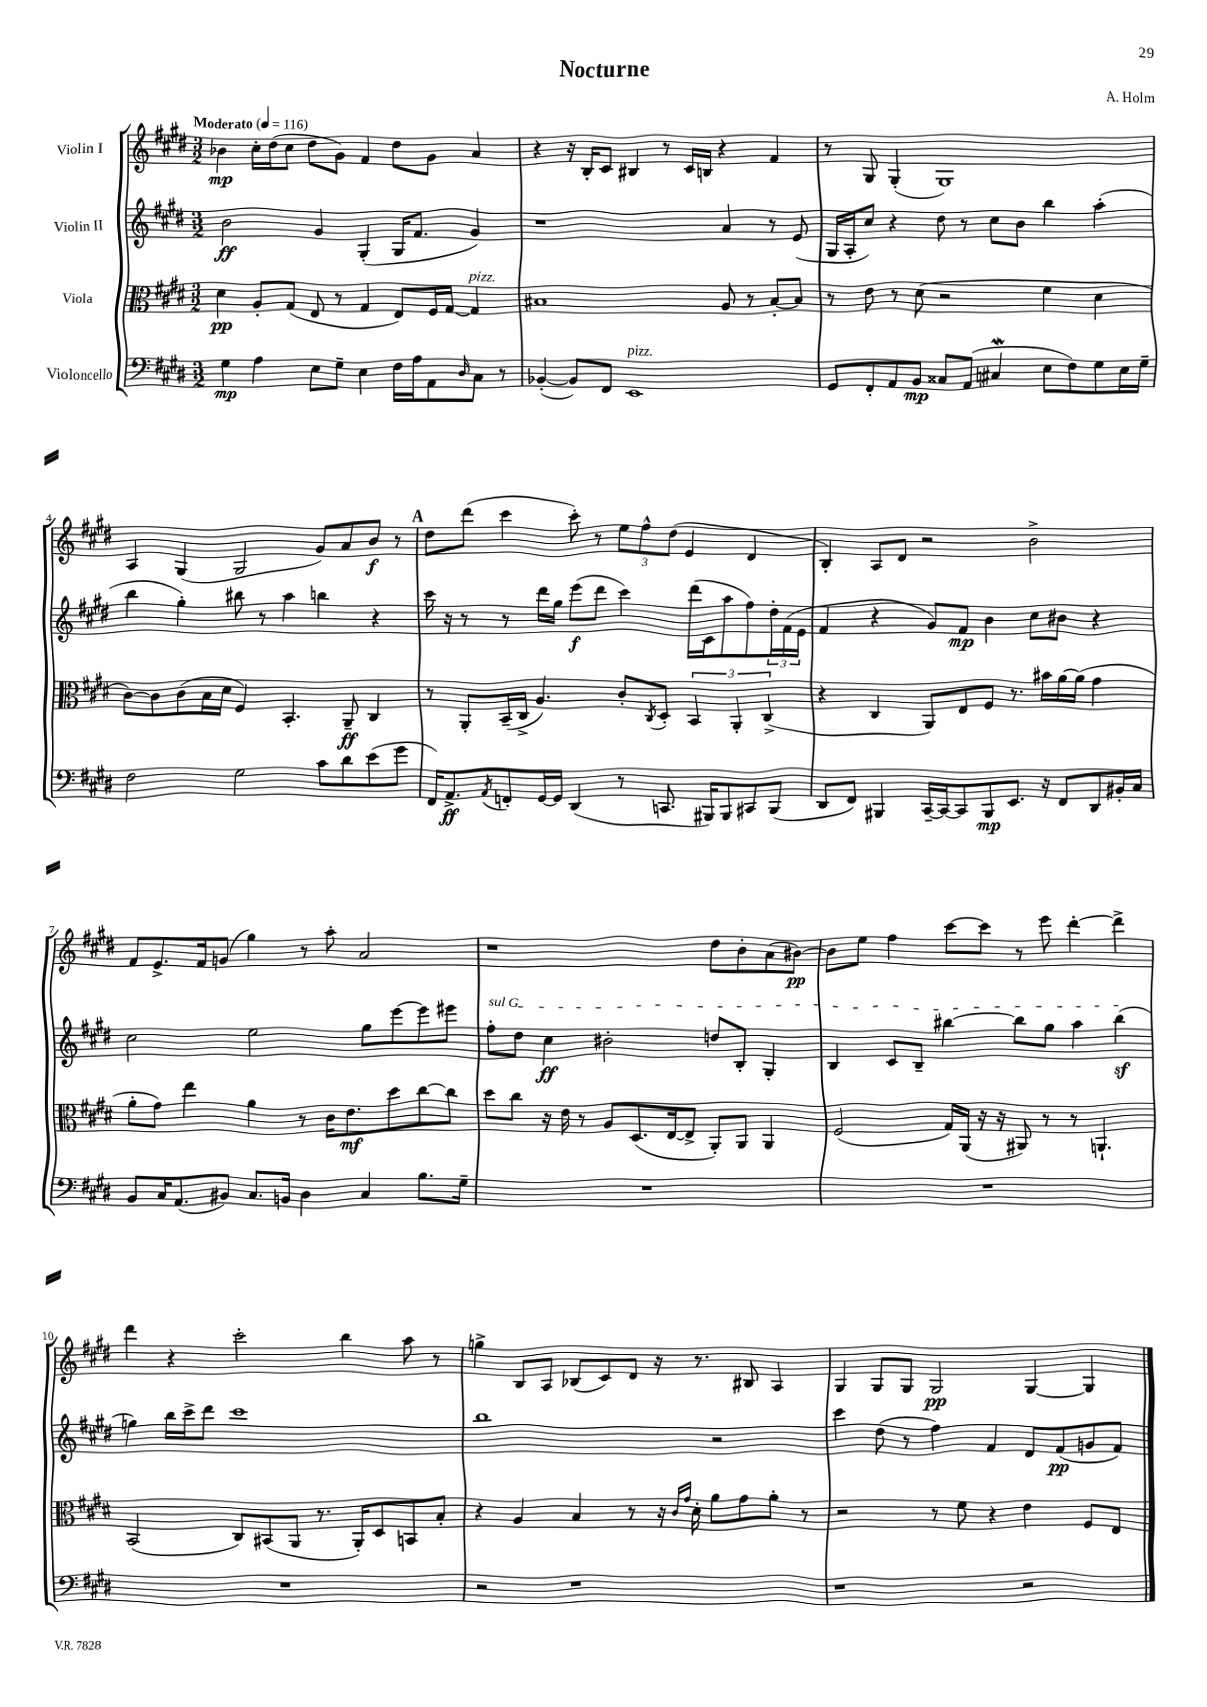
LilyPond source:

\header { title = "Nocturne" composer = "A. Holm" }
<<
\new StaffGroup <<
\new Staff = "s0" \with { instrumentName = "Violin I" } {
    \clef treble \key e \major \numericTimeSignature \time 3/2 \tempo "Moderato" 4 = 116
    bes'4\mp cis''16-. dis''16( cis''8 dis''8 gis'8) fis'4 dis''8 gis'8 a'4 |
    r4 r16 b16-. cis'8 bis4 r8 cis'16 b16 r4 fis'4 |
    r8 gis8 gis4-.( gis1) |
    a4 gis4( gis2 gis'8) a'8 b'8\f r8 |
    \mark \markup { \bold "A" } dis''8 dis'''8( cis'''4 cis'''8-.) r8 \tuplet 3/2 { e''8 fis''8-^ dis''8( } e'4 dis'4 |
    b4-.) a8 dis'8 r2 b'2-> |
    fis'8 e'8.-> fis'16 g'8( gis''4) r8 a''8-. a'2 |
    r1 dis''8 b'8-. a'8( bis'8~\pp) |
    bis'8 e''8 fis''4 cis'''8~ cis'''8 r8 e'''8 dis'''4~-. dis'''4-> |
    dis'''4 r4 cis'''2-. b''4 a''8 r8 |
    g''4-> b8 a8 bes8( cis'8) dis'8 r16 r8. bis8 a4 |
    gis4 gis8 gis8 gis2\pp gis4~ gis4 \bar "|." |
}
\new Staff = "s1" \with { instrumentName = "Violin II" } {
    \clef treble \key e \major \numericTimeSignature \time 3/2
    b'2\ff gis'4 gis4-.( gis16 fis'8. gis'4) |
    r1 a'4 r8 e'8( |
    gis16 a16-. cis''8) r4 dis''8 r8 cis''8 b'8 b''4 a''4-.( |
    b''4 gis''4-.) bis''8 r8 a''4 b''4 r4 |
    \mark \markup { \bold "A" } cis'''16 r16 r8 r8 dis'''16 gis''16 e'''8\f( dis'''8 cis'''4) dis'''16( cis'16 a''8 fis''8) \tuplet 3/2 { dis''16-. fis'16( e'16 } |
    fis'4 r4 gis'8) fis'8\mp b'4 cis''8 bis'8 r4 |
    cis''2 e''2 gis''8 e'''8~ e'''8 eis'''8 |
    \once \override TextSpanner.bound-details.left.text = \markup { \italic "sul G" } fis''8-.\startTextSpan dis''8 cis''4\ff bis'2-. d''8 b8-. gis4-. |
    b4 cis'8 b8-- bis''4~ bis''8 gis''8 a''4 bis''4\sf\stopTextSpan( |
    g''4) b''16 cis'''16-> dis'''8 cis'''1 |
    b''1 r2 |
    cis'''4 dis''8( r8 fis''4) fis'4 dis'8 fis'8\pp( g'8 fis'8) \bar "|." |
}
\new Staff = "s2" \with { instrumentName = "Viola" } {
    \clef alto \key e \major \numericTimeSignature \time 3/2
    dis'4\pp a8-. gis8( e8 r8 gis4 e8) fis16 gis16~ gis4^\markup { \italic "pizz." } |
    bis1 a8 r8 bis8~-. bis8 |
    r8 e'8 r8 dis'8( r2 fis'4 dis'4 |
    cis'8~) cis'8 cis'8( b16 dis'16 fis4) b,4.-. a,8--\ff cis4 |
    \mark \markup { \bold "A" } r8 a,8-. b,16--( cis16-> a4.) cis'8-. \acciaccatura { cis8 } dis8-. \tuplet 3/2 { b,4 a,4-. cis4->( } |
    r4 cis4 a,8) e8 fis8 r8. bis'16 a'16~ a'16( gis'4 |
    a'8-. gis'8) e''4 a'4 r8 cis'16 e'8.\mf dis''8 cis''8~ cis''8 |
    dis''8 cis''8 r16 e'16 r8 a8 dis8.( e16~ e8-> a,8-.) a,8 a,4 |
    fis2( gis16) a,16( r16 r16 ais,8) r8 r8 a,4.-! |
    b,2( cis8) bis,8( a,8 r8. a,16-.) dis8 b,8 b8-. |
    r4 a4 b4 r8 r16 \grace { cis'16 gis'16 } dis'16-. a'8 gis'8 a'8-. r8 |
    r2 r8 fis'8 r4 e'4 fis8 e8 \bar "|." |
}
\new Staff = "s3" \with { instrumentName = "Violoncello" } {
    \clef bass \key e \major \numericTimeSignature \time 3/2
    gis4\mp a4 e8 gis8-- e4 fis16 a16 a,8 \grace { dis16 } cis8 r8 |
    bes,4~-.( bes,8) fis,8 e,1^\markup { \italic "pizz." } |
    gis,8 fis,8-. a,8 b,8\mp cisis8 a,8( cis4\mordent e8 fis8) gis8 e16 gis16-- |
    fis2 gis2 cis'8 dis'8 e'8( gis'8 |
    \mark \markup { \bold "A" } fis,16) a,8.->\ff \acciaccatura { a,8 } f,8-. gis,16~ gis,16 dis,4( r8 c,8. bis,,16) bis,,8 cis,8 bis,,8( |
    dis,8 fis,8) bis,,4 cis,16~-- cis,16~ cis,8 bis,,8\mp e,8. r16 fis,8 dis,8 bis,16-. cis16 |
    b,8 cis16 a,8.( bis,8) cis8. b,16 dis4 cis4 b8. gis16-- |
    R1. |
    R1. |
    R1. |
    r2 r1 |
    r1 r2 \bar "|." |
}
>>
>>
